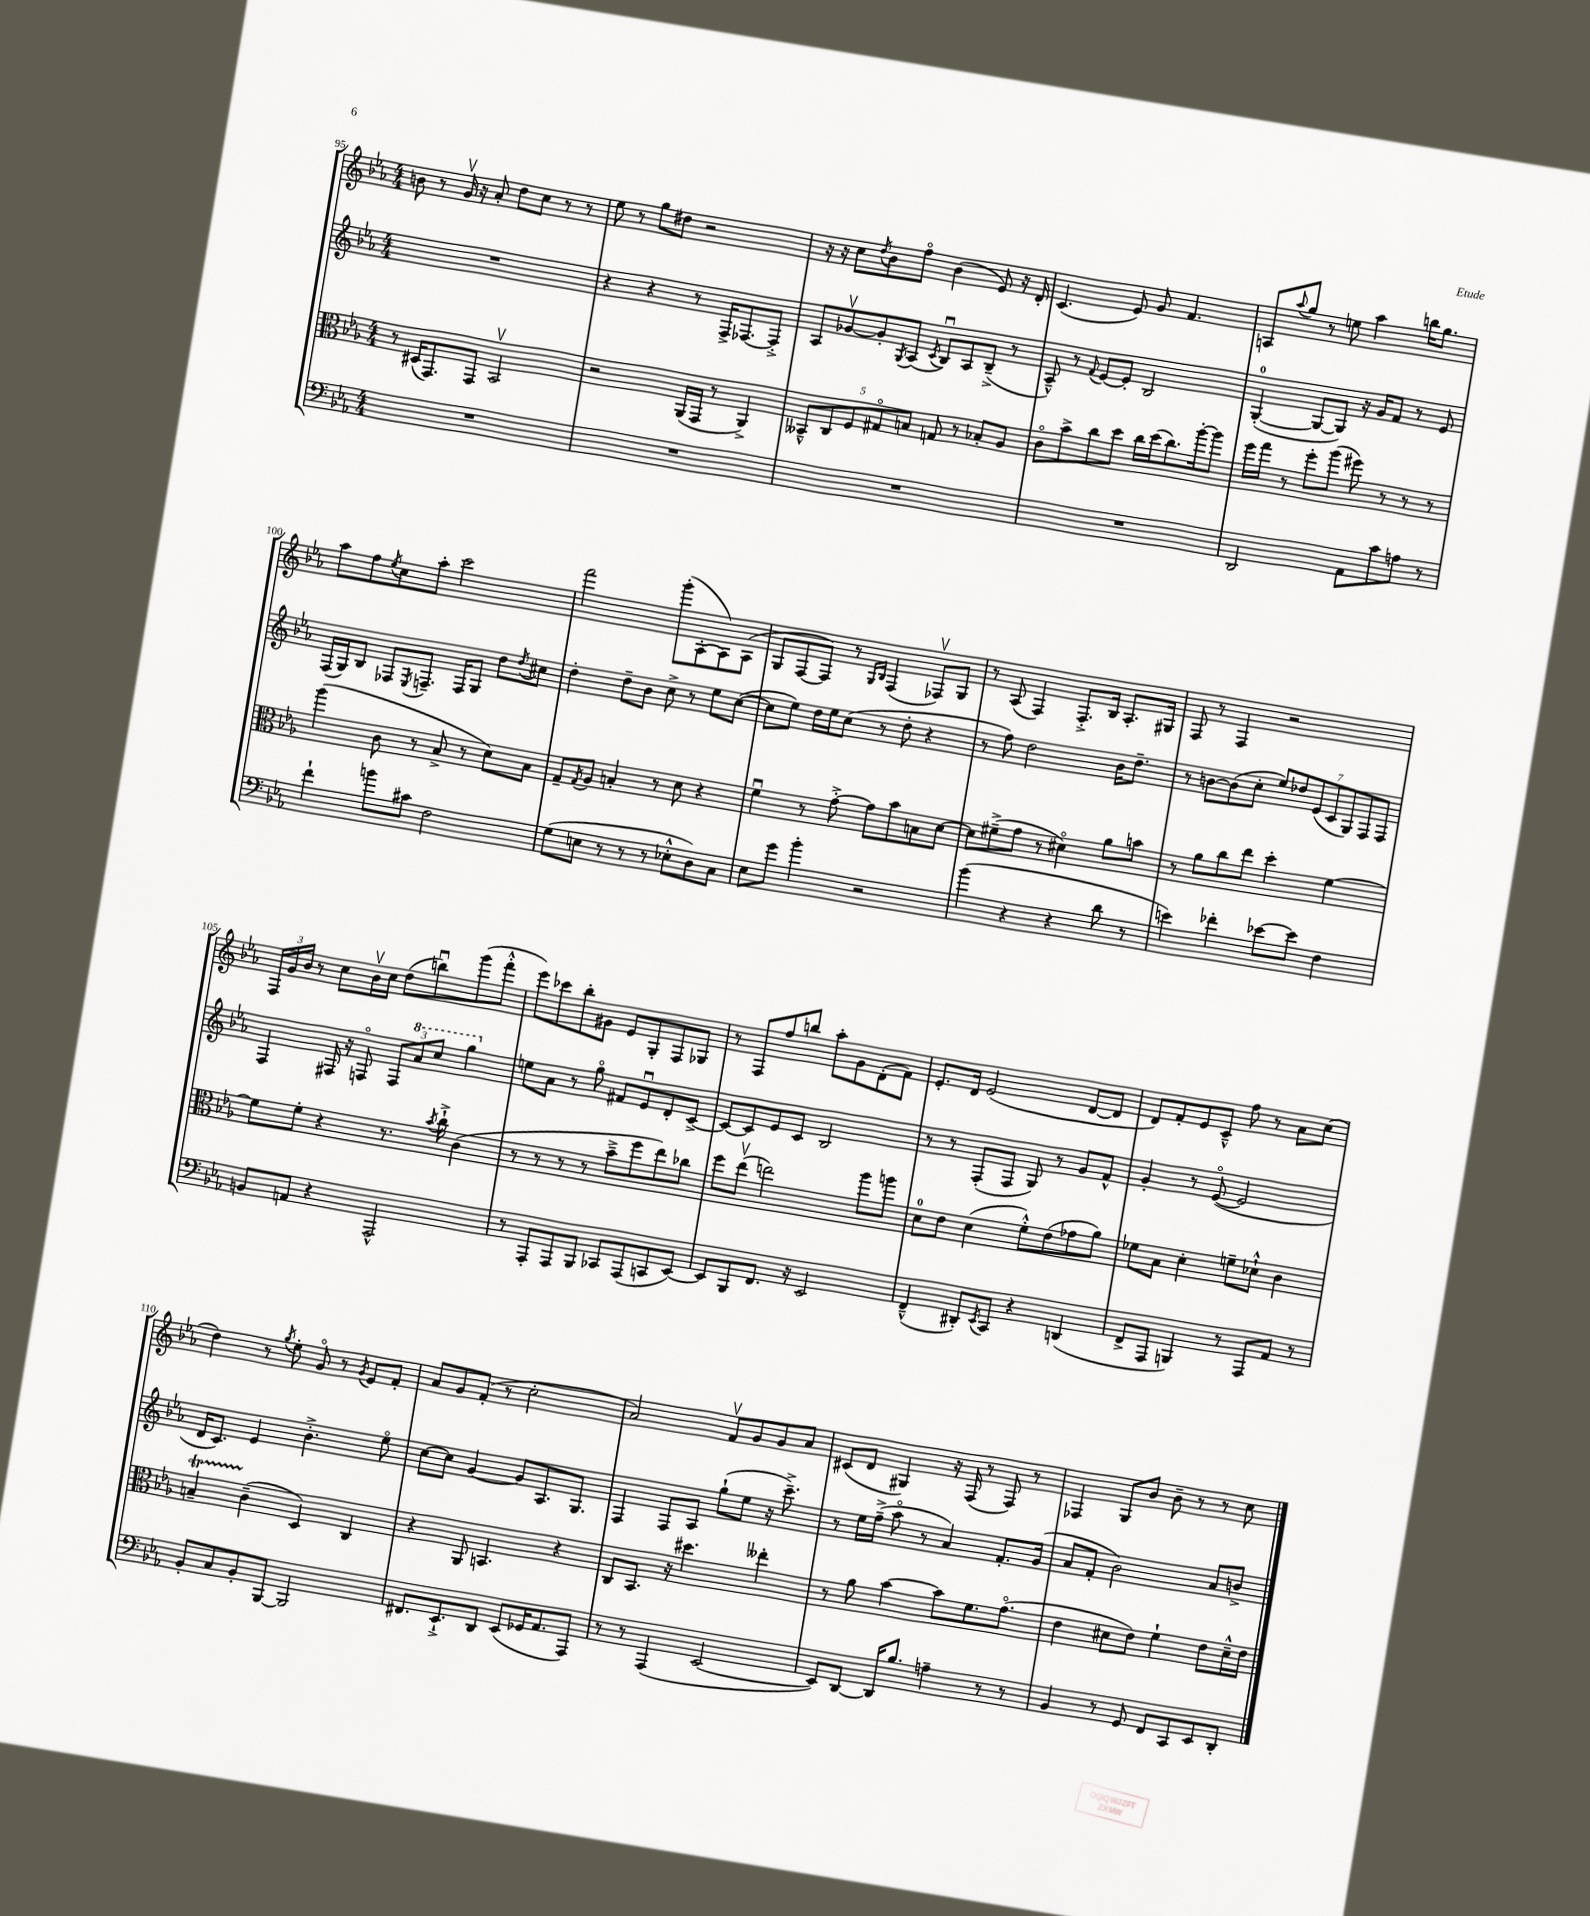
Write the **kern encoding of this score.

**kern	**kern	**kern	**kern
*staff4	*staff3	*staff2	*staff1
*clefF4	*clefC3	*clefG2	*clefG2
*k[b-e-a-]	*k[b-e-a-]	*k[b-e-a-]	*k[b-e-a-]
*M4/4	*M4/4	*M4/4	*M4/4
1r	8r	1r	8b
.	(16D#	.	8r
.	8.GG)	.	.
.	.	.	16gv
.	.	.	16r
.	8GG	.	8a-'
.	2BB-v	.	8dd
.	.	.	8cc
.	.	.	8r
.	.	.	8r
=	=	=	=
1r	2r	4r	8ee-
.	.	.	8r
.	.	4r	8gg
.	.	.	8dd#
.	(16AA-	8r	2r
.	16GG	.	.
.	8r	16F^	.
.	.	[8.F-	.
.	4AA-^)	.	.
.	.	8F-'^]	.
=	=	=	=
1r	10BB--~^^	8A-	16r
.	.	.	16r
.	10C	.	.
.	.	[8g-v	8cc
.	10F	.	.
.	.	.	8qdd
.	.	8g-']	8b-
.	10G#o	.	.
.	.	8qG	.
.	.	(8A-	8ffo
.	10B	.	.
.	.	8qc	.
.	8G	8B-u)	(4b-
.	8r	8A-	.
.	8B-'	(8B-~^	8e-)
.	8A-	8r	16r
.	.	.	16d'
=	=	=	=
1r	8co	8A-~^^)	(4.c
.	8b-^	8r	.
.	.	8qqf	.
.	8cc	[8e-	.
.	8dd	8e-']	8e-)
.	16cc	2B-	8g
.	(16dd	.	.
.	8.cc)	.	4.f
.	[16aa-'	.	.
.	8aa-]	.	.
=	=	=	=
2DD	16ff	([4G'	8A
.	16gg	.	.
.	.	.	8qqaa-
.	8r	.	8gg
.	8ff'	8G_	8r
.	(8aa-	8G])	8ee
8AA-	8ff#)	16r	4aa-
.	.	16g	.
8c	8r	8f	.
8A	8r	8r	16bb
.	.	.	8.gg
8r	8r	8e-	.
=	=	=	=
4f`	(4aa-	(16F	8aa-
.	.	16G)	.
.	.	8B-	8ff
.	.	.	8qee-
8b	8c	8F-	8cc
.	.	8qE-	.
8c#	8r	8.F~	8aa-'
2F	8B-^	.	2ccc
.	.	16F	.
.	8r	8G	.
.	8d)	8dd	.
.	.	8qdd	.
.	8B-	8cc#	.
=	=	=	=
(8G	8G~	4dd'	2fff
.	8qG	.	.
8E	8A-	.	.
8r	4B'	8dd~	.
8r	.	8b-	.
8r	8r	8cc^	(8ggg'
8E-'^^	8d	8r	[8A-'
8D)	4r	8ee-	8A-])
8C	.	([8cc	(8A-
=	=	=	=
8E-	4fu	8cc]	8G
8g	.	8ee-)	[8F
4b-'	8r	16dd	8F])
.	.	16ee-	.
.	[8g'^	(8cc	8r
.	.	.	16qqG
.	.	.	16qqB-
2r	8g]	8r	(4F
.	8b-	8dd'	.
.	8B	4r	8F-v)
.	[8d	.	8G
=	=	=	=
(4b-	8d]	8r	8r
.	(8f#~^	8ff)	(8A-
4r	8g	2dd	4F)
.	8r	.	.
4r	4d#o)	.	8.F'^
.	.	.	16B-
8d	8a-	16b-	8.A-'
.	.	8.dd~	.
8r	8b	.	.
.	.	.	16G#
=	=	=	=
4e)	8r	8r	8F
.	8a-	[8b	8r
4f-'	8cc	(8b]	4F
.	8ee-	8cc'	.
[8e-	4dd'	14ee-)	2r
.	.	14dd-	.
8e-]	.	.	.
.	.	(14e-	.
.	.	14c	.
4F	[4f	.	.
.	.	14G)	.
.	.	14F	.
.	.	14F	.
=	=	=	=
8BB	8f]	4F	24F
.	.	.	24g
.	.	.	24b-
8AA	8f'	.	8r
4r	4r	16F#	8cc
.	.	16r	.
.	.	8Fo	16b-v
.	.	.	16cc
2AAA-^^	8.r	12F	(8dd
.	.	12aa-	.
.	.	.	8bbu)
.	.	12ccc	.
.	8qb-	.	.
.	16cc`^	.	.
.	(4c	4ggg	(8ggg
.	.	.	8fff'^^
=	=	=	=
8r	8r	8ee	8eee-)
8AAA-'	8r	8a-	8ccc-
8AAA-	8r	8r	8bb-'
8BBB-	8r	8ggo	8g#
8CC-	8b-~^	8f#	8e-
(8AAA-	8ff	8e-u	8G'
8CC	8ee-)	8d'	8F
[8EE-)	8cc-	[8c^	8G-
=	=	=	=
8EE-]	8ff	8c_	8r
8BBB-	(8ee-v	8c]	8F
8.FF	2ee)	8e-	8ff
.	.	8c	8bb
16r	.	.	.
2EE-	.	2B-	8aa-'
.	.	.	8g
.	8aa-	.	(8d'
.	8aa	.	8f)
=	=	=	=
(4FF~^^	8d	8r	8.e-'
.	8e-	8r	.
.	.	.	16d
8DD#')	(4d	(8F'	(2e-
8qEE-	.	.	.
8CC	.	8F	.
4r	8f'^^)	8G)	.
.	(8e-	8r	.
(4DD	8g-	8g	[8d
.	8a-)	8f^^	8d]
=	=	=	=
8FF^	8f-	4g'	8d)
8AAA-	8B-	.	8f'
4BBB)	4d'	8r	8e-
.	.	([8e-o	8c~^^
8r	8f~	2e-]	8ff
8AAA-	8d-`^^	.	8r
8AA-	4c	.	8a-
8r	.	.	(8cc
=	=	=	=
8BB-'	4B~	16d	4dd)
.	.	8.c)	.
8C	.	.	.
8BB-'	(4c~	4e-	8r
.	.	.	8qgg
[8BBB-	.	.	8ee-'
2BBB-]	4D)	4.b-'^	8go
.	.	.	8r
.	.	.	8qg
.	4C	.	8e-
.	.	8ee-o	8f'
=	=	=	=
8.FF#	4r	[8cc	8a-
.	.	8cc]	8g
8.EE-`^	.	.	.
.	8AA-	[4g	(8f'
8DD	4.BB	.	8r
(8EE-	.	8g]	2cc'
16GG-	.	8.A-	.
8.AA-	.	.	.
.	4r	.	.
.	.	8.G	.
8AAA-)	.	.	.
=	=	=	=
8r	8C	4F	2a-)
8r	8.BB-	.	.
(4AAA-	.	8F	.
.	16r	.	.
.	4.dd#	8A-	.
[2EE-	.	(8gg`	8fv
.	.	8ee-	8g
.	4ee--'	16r	8g
.	.	8.ccc~^)	.
.	.	.	8a-
=	=	=	=
8EE-])	8r	8r	(8c#
[8DD	8a-	16ee-	8d
.	.	(16ff~^	.
16DD]	[4b-	8aa-o	4G#)
8.B-	.	.	.
.	.	8r	.
4A~	8b-]	4a-)	16r
.	.	.	(16F
.	8.f	.	8r
8r	.	8.f'	8F)
.	(8.go	.	.
8r	.	.	8r
.	.	(16g	.
=	=	=	=
4BB-	4e-	8a-	4F-
.	.	8f'	.
8r	8d#	2b-)	8G
8GG	8e-)	.	8b-
8FF	4f`	.	8b-~
8CC	.	.	8r
8EE-	8e-	8a-	8r
8DD'	16d#~^^	8b^	8cc
.	16e-	.	.
==	==	==	==
*-	*-	*-	*-
